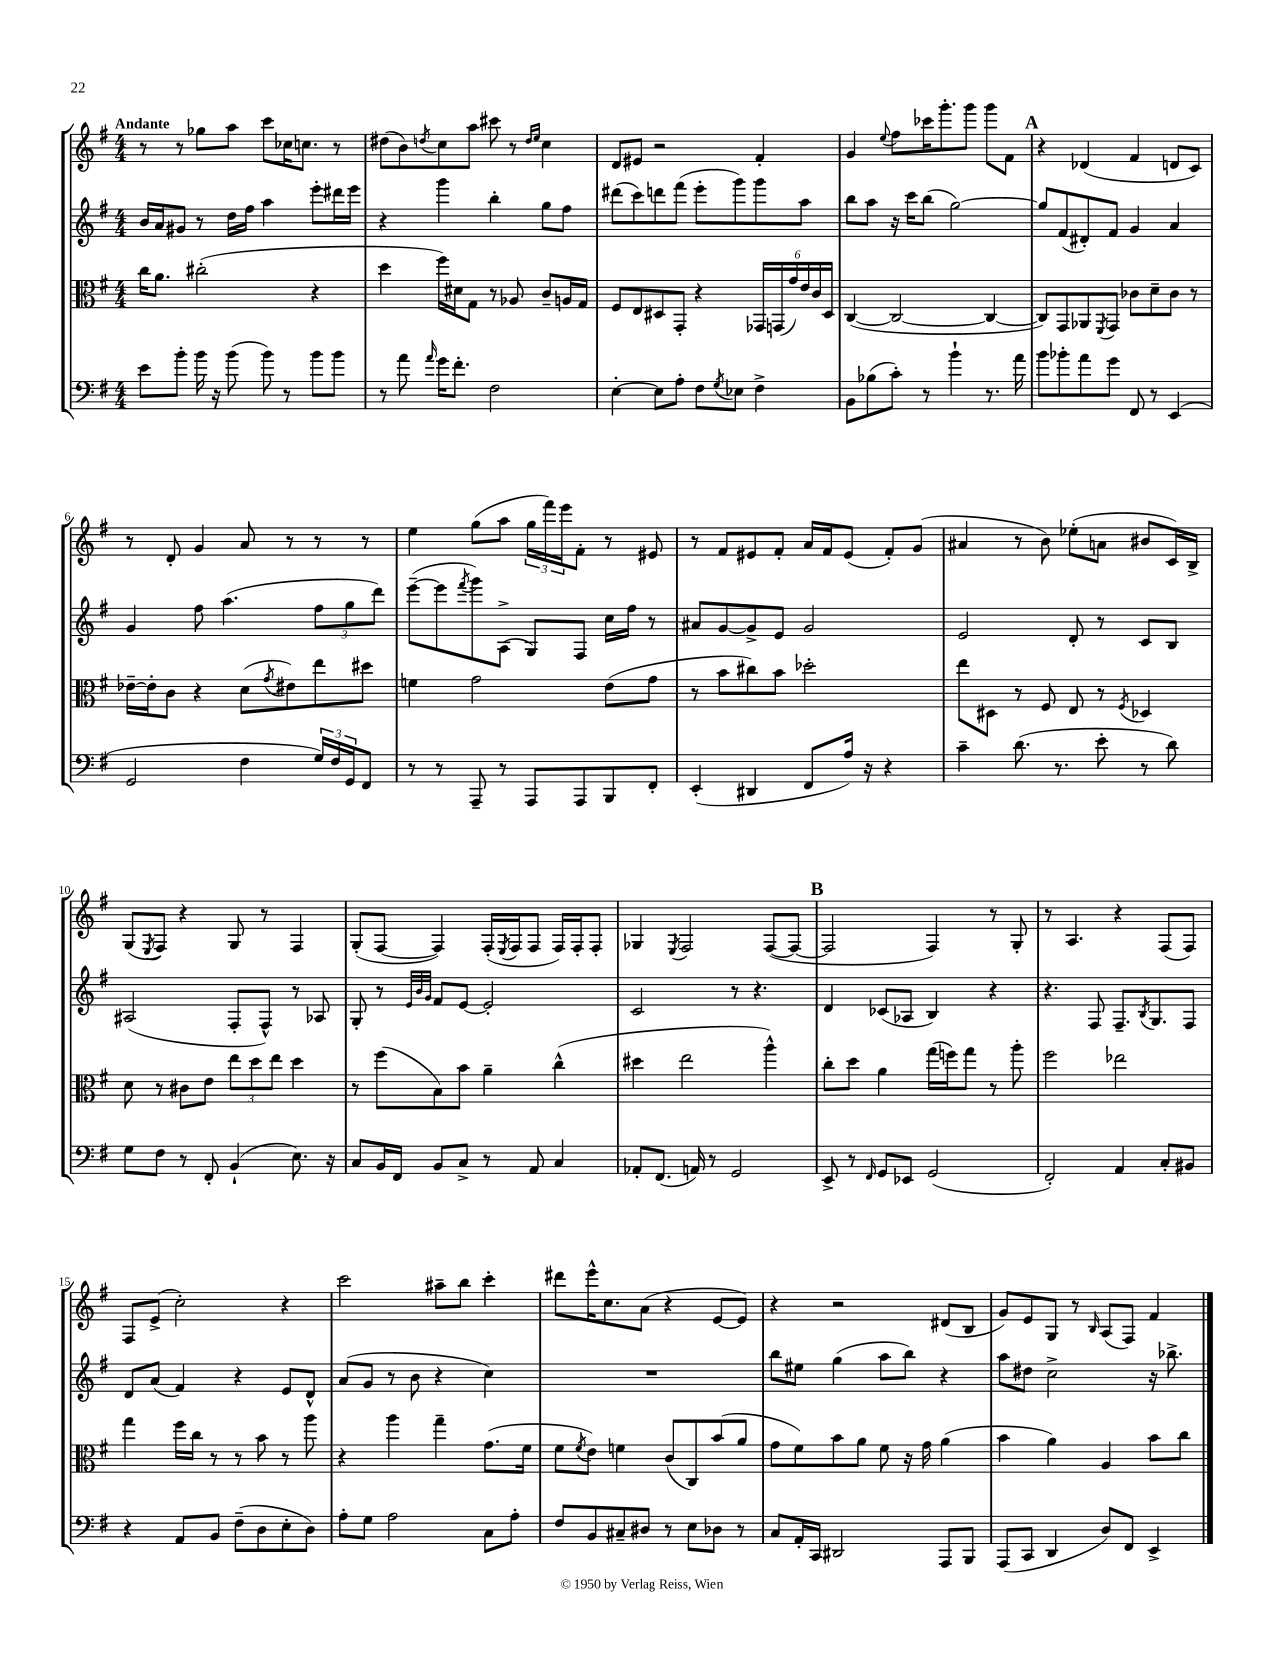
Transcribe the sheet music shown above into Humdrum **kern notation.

**kern	**kern	**kern	**kern
*staff4	*staff3	*staff2	*staff1
*clefF4	*clefC3	*clefG2	*clefG2
*k[f#]	*k[f#]	*k[f#]	*k[f#]
*M4/4	*M4/4	*M4/4	*M4/4
8e	16cc	16b	8r
.	8.a	16a	.
8b'	.	8g#	8r
16b	(2cc#'	8r	8gg-
16r	.	.	.
(8b	.	16dd	8aa
.	.	16ff#	.
8b)	.	4aa	8ccc
8r	.	.	16cc-
.	.	.	8.cc
8b	4r	8eee'	.
8b	.	16ddd#	8r
.	.	16eee	.
=	=	=	=
8r	4dd	4r	(8dd#
8a	.	.	8b)
16qqa	.	.	8qdd
16g	16ff#)	4ggg	8cc
8.f#'	16d#	.	.
.	8G	.	8aa
2F#	8r	4bb'	8ccc#
.	8A-	.	8r
.	.	.	16qqdd
.	.	.	16qqee
.	8c~	8gg	4cc
.	16A	8ff#	.
.	16G	.	.
=	=	=	=
[4E'	8F#	(8ddd#	8d
.	8E	8ccc)	8e#
8E]	8D#	8ddd	2r
8A'	8GG'	(8fff#	.
8F#	4r	8eee'	.
8qG	.	.	.
8E-	.	8ggg)	.
4F#^	24GG-	8ggg	4f#'
.	(24GG	.	.
.	24g)	.	.
.	24e	8aa	.
.	24c	.	.
.	24D#	.	.
=	=	=	=
8BB	([4C	8bb	4g
(8B-	.	8aa	.
.	.	.	8qqee
8c')	2C_	16r	8ff#
.	.	16ccc	.
8r	.	(8bb	16ccc-
.	.	.	8.ggg'
4b`	.	[2gg)	.
.	.	.	8ggg
8.r	4C_	.	8ggg
.	.	.	8f#
16a	.	.	.
=	=	=	=
8b	8C])	8gg]	4r
8b-'	8GG	(8f#	.
8a	8AA-	8d#')	(4d-
.	8qFF#	.	.
8g	8GG	8f#	.
8FF#	8c-	4g	4f#
8r	8d~	.	.
(4EE	8c-	4a	8d
.	8r	.	8c)
=	=	=	=
2GG	[16e-~	4g	8r
.	16e-']	.	.
.	8c	.	8d'
.	4r	8ff#	4g
.	.	(4.aa	.
4F#	(8d	.	8a
.	8qg	.	.
.	8e#)	.	8r
24G)	8ee	12ff#	8r
24F#	.	.	.
24GG	.	12gg	.
8FF#	8dd#	.	8r
.	.	12ddd)	.
=	=	=	=
8r	4f	([8eee~	4ee
8r	.	8eee]	.
.	.	8qfff#	.
8AAA~	2g	8ggg)	(8gg
8r	.	(8A^	8aa
8AAA	.	8G)	24gg
.	.	.	24fff#)
.	.	.	24eee
8AAA	.	8F#	8f#'
8BBB	(8e	16cc	8r
.	.	16ff#	.
8FF#'	8g	8r	8e#
=	=	=	=
(4EE'	8r	8a#	8r
.	8b	[8g	8f#
4DD#	8cc#)	8g^]	8e#
.	8b	8e	8f#'
8FF#	2dd-'	2g	16a
.	.	.	16f#
16A)	.	.	(8e#
16r	.	.	.
4r	.	.	8f#')
.	.	.	(8g
=	=	=	=
4c~	8ee	2e	4a#
.	8D#	.	.
(8.d	8r	.	8r
.	8F#	.	8b)
8.r	.	.	.
.	8E	8d'	(8ee-'
8e'	8r	8r	8a
.	8qF#	.	.
8r	4D-	8c	8b#
8d)	.	8B	16c)
.	.	.	16B^
=	=	=	=
8G	8d	(2A#	(8G
.	.	.	8qE
8F#	8r	.	8F#)
8r	8c#	.	4r
8FF#'	8e	.	.
(4BB`	12ee	8F#'	8G
.	12dd	.	.
.	.	8F#^^)	8r
.	12ee	.	.
8.E)	4dd	8r	4F#
.	.	8A-	.
16r	.	.	.
=	=	=	=
8C	8r	8G'	(8G'
16BB	(8ff#	8r	[8F#
16FF#	.	.	.
.	.	32qqe	.
.	.	32qqb	.
.	.	32qqg	.
8BB	8B)	8f#	4F#])
8C^	8b	[8e	.
8r	4a~	2e']	(16F#'
.	.	.	8qE
.	.	.	16F#
8AA	.	.	8F#
4C	(4cc^^	.	16F#)
.	.	.	16F#'
.	.	.	8F#'
=	=	=	=
8AA-'	4dd#	2c	4G-
(8.FF#	.	.	.
.	.	.	8qE
.	2ee	.	2F#
16AA)	.	.	.
8r	.	.	.
2GG	.	8r	.
.	.	4.r	.
.	4aa^^)	.	([8F#
.	.	.	8F#_
=	=	=	=
8EE^	8cc'	4d	2F#]
8r	8dd	.	.
16qqFF#	.	.	.
8GG	4a	(8c-	.
8EE-	.	8A-	.
(2GG	(16gg	4B)	4F#)
.	16ff)	.	.
.	8gg	.	.
.	8r	4r	8r
.	8aa'	.	8G'
=	=	=	=
2FF#')	2ff#	4.r	8r
.	.	.	4.A
.	.	8F#	.
4AA	2ee-	8.F#~	4r
.	.	8qB	.
.	.	8.G	.
8C'	.	.	(8F#
8BB#	.	8F#	8F#)
=	=	=	=
4r	4gg	8d	8F#
.	.	(8a	(8e^
8AA	16ff#	4f#)	2cc')
.	16cc	.	.
8BB	8r	.	.
(8F#~	8r	4r	.
8D	8b	.	.
8E'	8r	8e	4r
8D)	8aa	8d^^	.
=	=	=	=
8A'	4r	(8a	2ccc
8G	.	8g	.
2A	4aa	8r	.
.	.	8b	.
.	4gg~	4r	8aa#~
.	.	.	8bb
8C	(8.g	4cc)	4ccc'
8A'	.	.	.
.	16f#	.	.
=	=	=	=
8F#	8f#	1r	8ddd#
.	8qf#	.	.
8BB	8e)	.	16eee^^
.	.	.	8.cc
8C#~	4f	.	.
8D#	.	.	(8a
8r	(8c	.	4r
8E	8C)	.	.
8D-	(8b	.	[8e
8r	8a	.	8e])
=	=	=	=
8C	8g	8bb	4r
16AA'	8f#)	8ee#	.
16CC	.	.	.
2DD#	8b	(4gg	2r
.	8a	.	.
.	8f#	8aa	.
.	16r	8bb)	.
.	16g	.	.
8AAA	(4a	4r	(8d#
8BBB	.	.	8B
=	=	=	=
(8AAA	4b	8aa	8g)
8CC	.	8dd#	8e
4DD	4a)	2cc^	8G
.	.	.	8r
.	.	.	16qqB
8D)	4A	.	(8A
8FF#	.	.	8F#)
4EE^	8b	16r	4f#
.	.	8.bb-^	.
.	8cc	.	.
==	==	==	==
*-	*-	*-	*-
